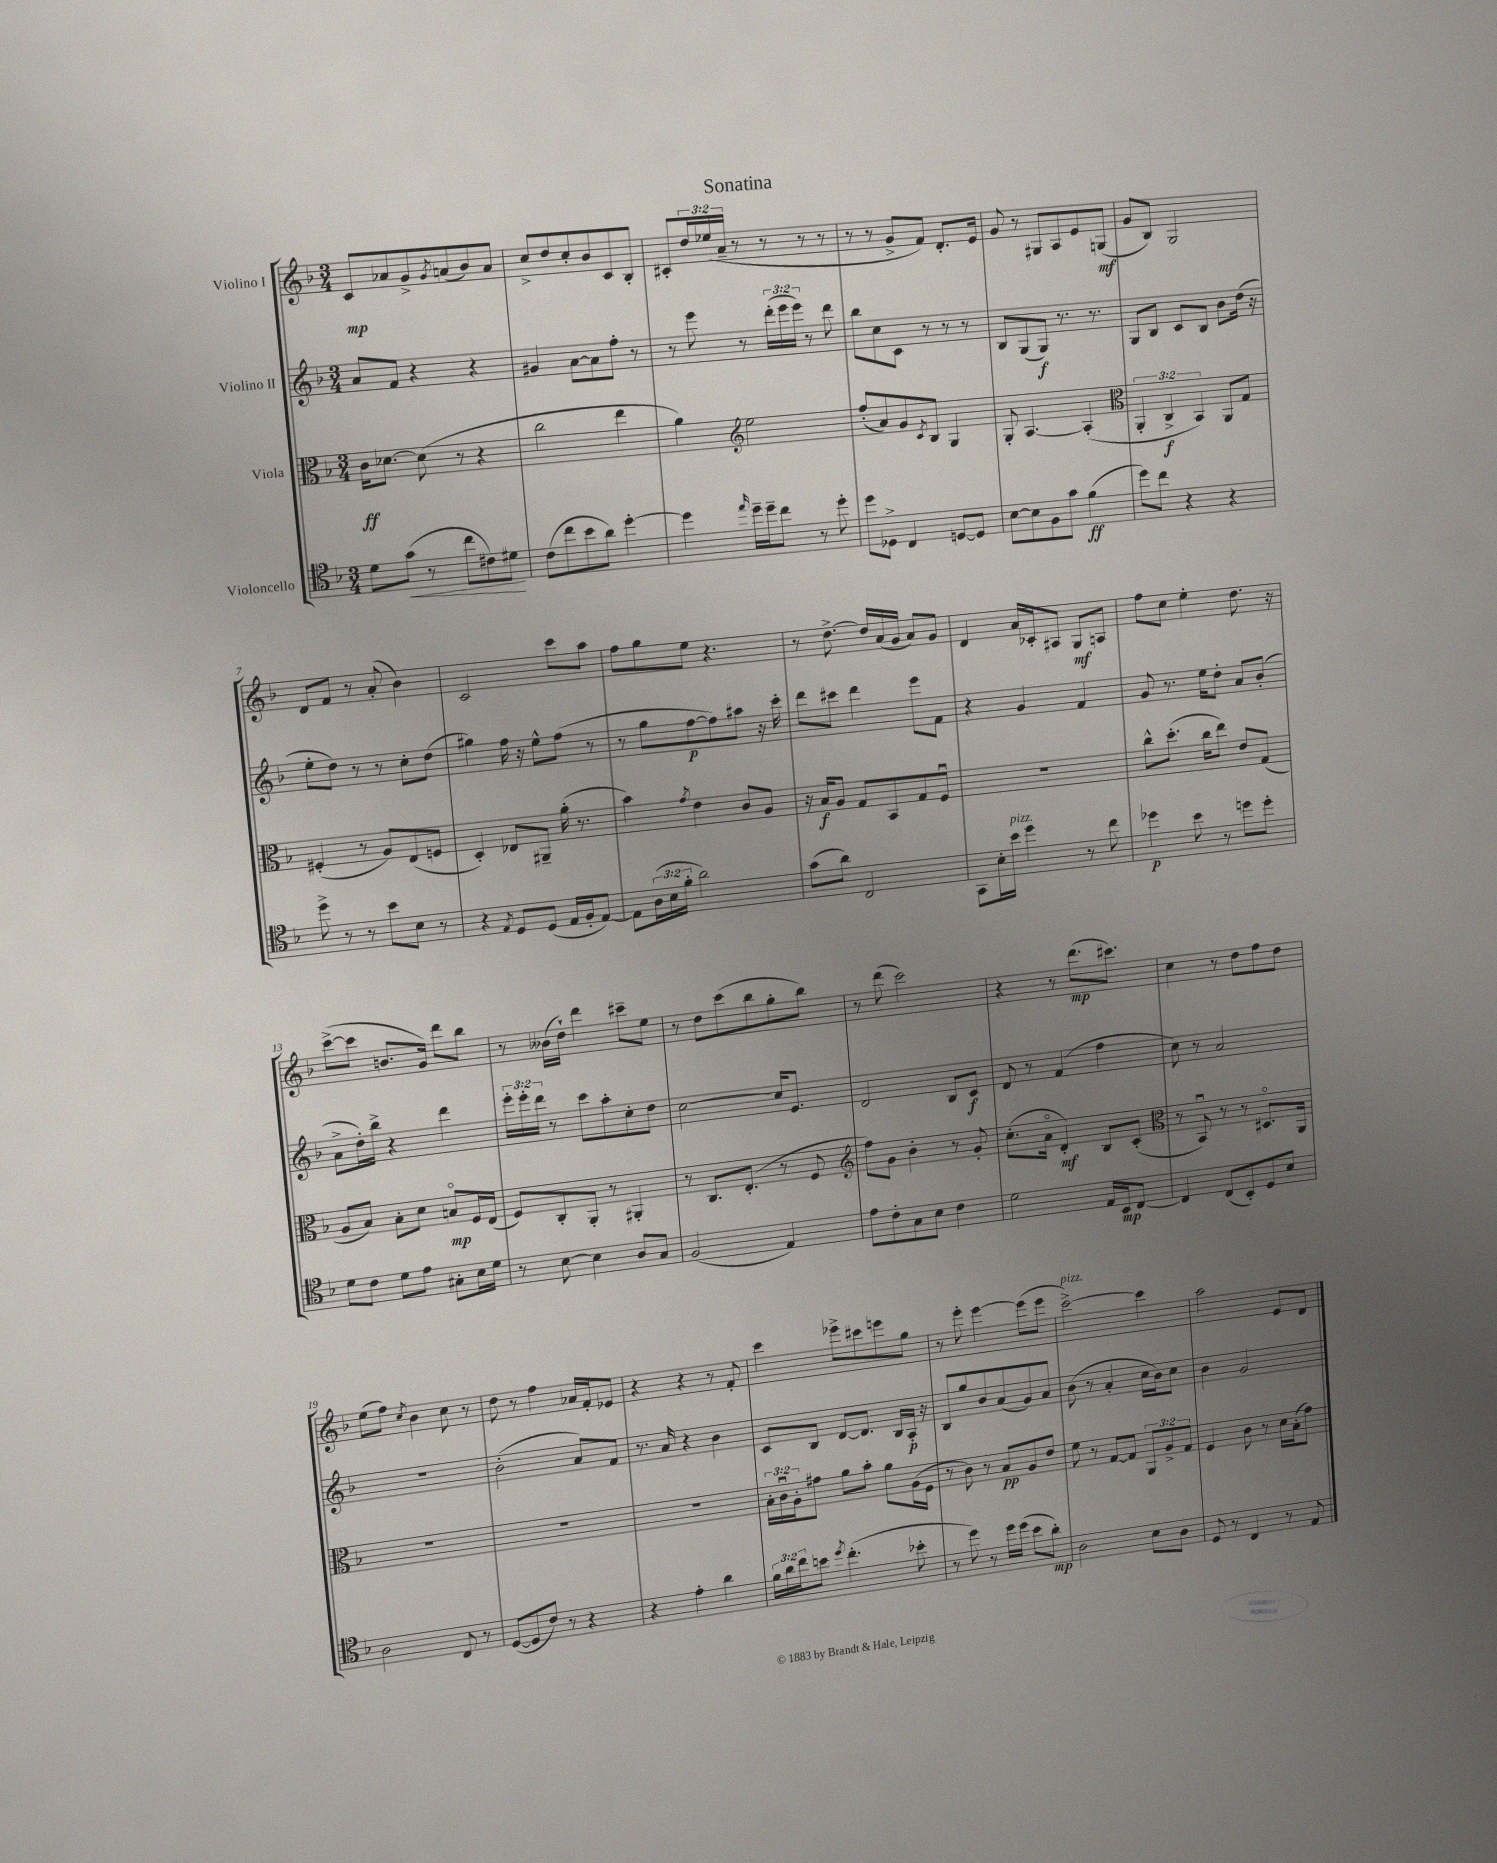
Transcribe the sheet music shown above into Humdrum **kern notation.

**kern	**dynam	**kern	**dynam	**kern	**dynam	**kern	**dynam
*part4	*part4	*part3	*part3	*part2	*part2	*part1	*part1
*staff4	*staff4	*staff3	*staff3	*staff2	*staff2	*staff1	*staff1
*I"Violoncello	*	*I"Viola	*	*I"Violino II	*	*I"Violino I	*
*clefC4	*	*clefC3	*	*clefG2	*	*clefG2	*
*k[b-]	*	*k[b-]	*	*k[b-]	*	*k[b-]	*
*M3/4	*	*M3/4	*	*M3/4	*	*M3/4	*
=1	=1	=1	=1	=1	=1	=1	=1
8d\L	.	16c\KL	ff	8a/L	.	8c/L	mp
.	.	[8.d-X\J	.	.	.	.	.
!	!LO:HP:b	!	!	!	!	!	!
(8g\J	<	.	.	8f/J	.	8a-X/	.
8r	.	(8d-\]	.	4r	.	8g^/	.
.	.	.	.	.	.	8qg/	.
8cc\L	.	8r	.	.	.	(8an/	.
8c#X\)	.	4r	.	4r	.	8b-/)	.
8d#X\J	.	.	.	.	.	8a/J	.
.	[	.	.	.	.	.	.
=2	=2	=2	=2	=2	=2	=2	=2
(8c\L	.	2cc\	.	4g#X/	.	8cc^/L	.
8cc\	.	.	.	.	.	8dd/	.
8b-\	.	.	.	[8a\L	.	8cc'/	.
8a\J)	.	.	.	8a\]	.	8b-/	.
[4dd'\	.	4ee\	.	8ff'\J	.	8c/	.
.	.	.	.	8r	.	8B-'/J	.
=3	=3	=3	=3	=3	=3	=3	=3
4dd\]	.	4a\)	.	8r	.	8c#X'/L	.
.	.	.	.	8eee\	.	24dd/L	.
.	.	.	.	.	.	(24ee-X/	.
.	.	.	.	.	.	24a~/JJ	.
16qqee/	.	.	.	.	.	.	.
*	*	*clefG2	*	*	*	*	*
16dd~\LL	.	2ee\	.	8r	.	8r	.
16dd~\J	.	.	.	.	.	.	.
8cc\J	.	.	.	(24ddd'\LL	.	8r	.
.	.	.	.	24eee\	.	.	.
.	.	.	.	24eee\JJ)	.	.	.
8r	.	.	.	8r	.	8r	.
8dd'\	.	.	.	8ddd\	.	8r	.
=4	=4	=4	=4	=4	=4	=4	=4
8dd\L	.	(8ff'/L	.	8bb-\L	.	8r	.
8D-X^\J	.	8a/)	.	8cc\	.	8r	.
4C/	.	8g/	.	8c\J	.	8g^/L	.
.	.	8qc/	.	.	.	.	.
.	.	8B-/J	.	8r	.	8f/J)	.
[8Dn/L	.	4G/	.	8r	.	8.d'/L	.
8D/J]	.	.	.	8r	.	.	.
.	.	.	.	.	.	16e/Jk	.
=5	=5	=5	=5	=5	=5	=5	=5
[8B-\L	.	8G'/	.	8B-/L	.	8g/	.
8B-\]	.	[4.A/	.	(8G/	.	8r	.
8F\	.	.	.	8G/J)	f	8G#X/L	.
8g\J	.	.	.	8.r	.	8A/	.
(4f\	ff	(4A'/]	.	.	.	8e/	.
.	.	.	.	8.r	.	.	.
.	.	.	.	.	.	(8Gn/J	mf
=6	=6	=6	=6	=6	=6	=6	=6
*	*	*clefC3	*	*	*	*	*
8dd\L)	.	6AA'/	.	8G/L	.	8g/L	.
8cc\J	.	.	.	8B-/J	.	8B-/J)	.
.	.	6C^/	f	.	.	.	.
4r	.	.	.	8c/L	.	2G/	.
.	.	6BB-/)	.	.	.	.	.
.	.	.	.	8B-/J	.	.	.
4r	.	8AA/L	.	8b-\L	.	.	.
.	.	8G/J	.	(16dd\Jk	.	.	.
.	.	.	.	16r	.	.	.
!!LO:LB:g=z
=7	=7	=7	=7	=7	=7	=7	=7
8dd^\	.	(4F#X'/	.	8ee'\L	.	8d/L	.
8r	.	.	.	8dd\J)	.	8f/J	.
8r	.	8r	.	8r	.	8r	.
8b-\L	.	8A/L)	.	8r	.	(8a'/	.
8B-\J	.	(8E/	.	8cc'\L	.	4b-\)	.
8r	.	8Fn/J	.	(8dd\J	.	.	.
=8	=8	=8	=8	=8	=8	=8	=8
4r	.	4D'/)	.	4gg#X\)	.	2c/	.
8qE/	.	.	.	.	.	.	.
8D/L	.	8E-X/L	.	16ff\	.	.	.
.	.	.	.	16r	.	.	.
(8D/J	.	8AA#X~/J	.	8ee^^\L	.	.	.
16E/LL	.	(16a'\	.	(8ff\J	.	8ccc\L	.
16F'/J	.	8.r	.	.	.	.	.
[8E/J)	.	.	.	8r	.	8aa\J	.
=9	=9	=9	=9	=9	=9	=9	=9
8E\L]	.	4b-\)	.	8r	.	8ff\L	.
(24A\L	.	.	.	8gg\L	.	8gg\	.
24B-\	.	.	.	.	.	.	.
24f'\JJ	.	.	.	.	.	.	.
.	.	8qg/	.	.	.	.	.
2a\)	.	4e\	.	[8ff\	p	8ee\J	.
.	.	.	.	8ff\])	.	4.r	.
.	.	8c/L	.	8aa#X\J	.	.	.
.	.	8A/J	.	16r	.	.	.
.	.	.	.	16ccc'\	.	.	.
=10	=10	=10	=10	=10	=10	=10	=10
(8g\L	.	16r	.	8ddd\L	.	8r	.
.	.	16B-/KL	f	.	.	.	.
8a\J)	.	8A/J	.	8ccc#X\J	.	[8.dd^\	.
2C/	.	8G/L	.	4ddd\	.	.	.
.	.	.	.	.	.	16dd/LL]	.
.	.	8BB-/	.	.	.	(16a/	.
.	.	.	.	.	.	16g/JJ	.
.	.	8G/	.	8eee\L	.	8a/L)	.
.	.	8Fu/J	.	8f\J	.	8g/J	.
=11	=11	=11	=11	=11	=11	=11	=11
8GG\L	.	2.r	.	4r	.	4d/	.
16B-'\L	.	.	.	.	.	.	.
!LO:TX:a:i:t=pizz.	!	!	!	!	!	!	!
16b-\JJ	.	.	.	.	.	.	.
4dd\	.	.	.	4g/	.	16a/LL	.
.	.	.	.	.	.	16c-X'/J	.
.	.	.	.	.	.	8A#X/J	.
8r	.	.	.	4f/	.	8G/L	mf
8cc\	.	.	.	.	.	8An/J	.
=12	=12	=12	=12	=12	=12	=12	=12
4dd-X\	p	8cc^^\L	.	8g/	.	8ff\L	.
.	.	(8.dd'\J	.	8.r	.	8cc\J	.
8b-\	.	.	.	.	.	4ee'\	.
.	.	16cc\KL	.	16ee\KL	.	.	.
8r	.	8ee\J)	.	8dd'\J	.	.	.
8ddn\L	.	8e/L	.	8a/L	.	8.dd\	.
8dd'\J	.	(8G/J	.	(8b-'/J	.	.	.
.	.	.	.	.	.	16r	.
!!LO:LB:g=z
=13	=13	=13	=13	=13	=13	=13	=13
8d\L	.	8A/L	.	8a^\L	.	([8ccc^\L	.
8c\J	.	8B-/J)	.	16dd'\L)	.	8ccc\J]	.
.	.	.	.	16bb-^\JJ	.	.	.
8d\L	.	8B-'\L	.	4r	.	8.bn/L	.
8e\J	.	8d\J	.	.	.	.	.
.	.	.	.	.	.	16g/Jk)	.
8G#X'\L	.	8Bn/L	mp	4ddd\	.	8ddd\L	.
16B-\L	.	16F/L	.	.	.	8bb-\J	.
16d\JJ	.	(16E/JJ	.	.	.	.	.
=14	=14	=14	=14	=14	=14	=14	=14
8r	.	8F/L)	.	24eee'\LL	.	8r	.
.	.	.	.	24eee'\	.	.	.
.	.	.	.	24ddd\JJ	.	.	.
[8B-\	.	8C'/	.	8r	.	(16b--X\LL	.
.	.	.	.	.	.	16dd`\JJ)	.
4B-\]	.	8AA'/J	.	8ccc\L	.	4ddd\	.
.	.	8r	.	8aa'\	.	.	.
8A/L	.	4AA#X'/	.	8cc'\	.	8ccc#X~\L	.
8G/J	.	.	.	8dd\J	.	8ee\J	.
=15	=15	=15	=15	=15	=15	=15	=15
(2F/	.	8r	.	[2cc\	.	8r	.
.	.	8.C/L	.	.	.	8dd\L	.
.	.	.	.	.	.	(8ccc\	.
.	.	(8.E'/J	.	.	.	.	.
.	.	.	.	.	.	8bb-\	.
4E/)	.	8r	.	16cc/KL]	.	8gg'\	.
.	.	.	.	8.e/J	.	.	.
.	.	8F/	.	.	.	8bb-\J)	.
=16	=16	=16	=16	=16	=16	=16	=16
*	*	*clefG2	*	*	*	*	*
8e\L	.	8ff\L)	.	2d/	.	8r	.
8c'\	.	8g\J	.	.	.	(8ddd\	.
8G\	.	4b-'\	.	.	.	2ccc\)	.
8B-\J	.	.	.	.	.	.	.
4c\	.	8r	.	8B-/L	.	.	.
.	.	8g'/	.	8c/J	f	.	.
=17	=17	=17	=17	=17	=17	=17	=17
2d\	.	(8.cc'\L	.	8d/	.	4r	.
.	.	.	.	8r	.	.	.
.	.	16a\Jk	.	.	.	.	.
.	.	4d'/)	mf	(4f/	.	8r	.
.	.	.	.	.	.	(8.ddd\L	mp
16E/LL	.	8B-/L	.	4ff\	.	.	.
16BB-/J	mp	.	.	.	.	8.ccc#X\J)	.
[8C/J	.	(8c'/J	.	.	.	.	.
=18	=18	=18	=18	=18	=18	=18	=18
*	*	*clefC3	*	*	*	*	*
4C/]	.	8r	.	8cc\)	.	4cc\	.
.	.	8BB-u/)	.	8r	.	.	.
(8C/L	.	8r	.	2a/	.	8r	.
8BB-'/)	.	8r	.	.	.	8dd\L	.
8D/	.	8.D#X/L	.	.	.	8ff\	.
8B-/J	.	.	.	.	.	8dd\J	.
.	.	16AA/Jk	.	.	.	.	.
!!LO:LB:g=z
=19	=19	=19	=19	=19	=19	=19	=19
2A\	.	2.r	.	2.r	.	(8ee\L	.
.	.	.	.	.	.	8ff\J)	.
.	.	.	.	.	.	8qcc/	.
.	.	.	.	.	.	4b-\	.
8C/	.	.	.	.	.	8cc\	.
8r	.	.	.	.	.	8r	.
=20	=20	=20	=20	=20	=20	=20	=20
([8D/L	.	2.r	.	(2b-'\	.	8dd\	.
8D/]	.	.	.	.	.	8r	.
8c/J)	.	.	.	.	.	4ff\	.
8r	.	.	.	.	.	.	.
4r	.	.	.	8a/L)	.	16a-X/LL	.
.	.	.	.	.	.	16f'/J	.
.	.	.	.	8f/J	.	8e-X/J	.
=21	=21	=21	=21	=21	=21	=21	=21
4r	.	2.r	.	8.r	.	4r	.
.	.	.	.	16a/	.	.	.
4e'\	.	.	.	4r	.	4r	.
4a\	.	.	.	4b-\	.	8r	.
.	.	.	.	.	.	8f'/	.
=22	=22	=22	=22	=22	=22	=22	=22
24f\LL	.	24B-'\LL	.	8c/L	.	4ccc\	.
24a\	.	24cu\	.	.	.	.	.
24cc\J	.	24A'\J	.	.	.	.	.
8bn\J	.	8g#X\J	.	8B-/J	.	.	.
8qdd/	.	.	.	.	.	.	.
(4.cc'\	.	8a\L	.	[8d/L	.	8eee-X^\L	.
.	.	8b-'\J	.	8.d/J]	.	8ccc#X\	.
.	.	8a\L	.	.	.	8eeen\	.
.	.	.	.	16B-/LL	.	.	.
8b-X'\	.	(16A\L	.	16A'/JJ	p	8gg\J	.
.	.	16F\JJ	.	16r	.	.	.
=23	=23	=23	=23	=23	=23	=23	=23
8r	.	8r	.	8B-/L	.	8r	.
8dd\)	.	8c\)	.	8gg/	.	8eee'\	.
8r	.	8r	.	8b-/	.	[4eee\	.
16dd\LL	.	8B-/L	pp	(8a/	.	.	.
(16dd\JJ	.	.	.	.	.	.	.
8b-\L	.	8A/	.	8g/)	.	(8eee\L]	.
8a'\J)	mp	8e/J	.	8a/J	.	8eee\J	.
=24	=24	=24	=24	=24	=24	=24	=24
!	!	!	!	!	!	!LO:TX:a:i:t=pizz.	!
2A\	.	8f\	.	(8b-\	.	[2ccc^\)	.
.	.	8r	.	8r	.	.	.
.	.	[8G/L	.	4a'/	.	.	.
.	.	8G/J]	.	.	.	.	.
8B-\L	.	12AA/L	.	16cc\LL	.	4ccc\]	.
.	.	.	.	16b-\J)	.	.	.
.	.	12A^/	.	.	.	.	.
8A\J	.	.	.	8cc\J	.	.	.
.	.	12G/J	.	.	.	.	.
=25	=25	=25	=25	=25	=25	=25	=25
8D/	.	4F/	.	4b-\	.	2aa\	.
8r	.	.	.	.	.	.	.
4C/	.	8c\	.	2g/	.	.	.
.	.	8r	.	.	.	.	.
8r	.	16d\LL	.	.	.	8e/L	.
.	.	(16B-'\J	.	.	.	.	.
8E/	.	8g\J)	.	.	.	8d/J	.
==	==	==	==	==	==	==	==
*-	*-	*-	*-	*-	*-	*-	*-
